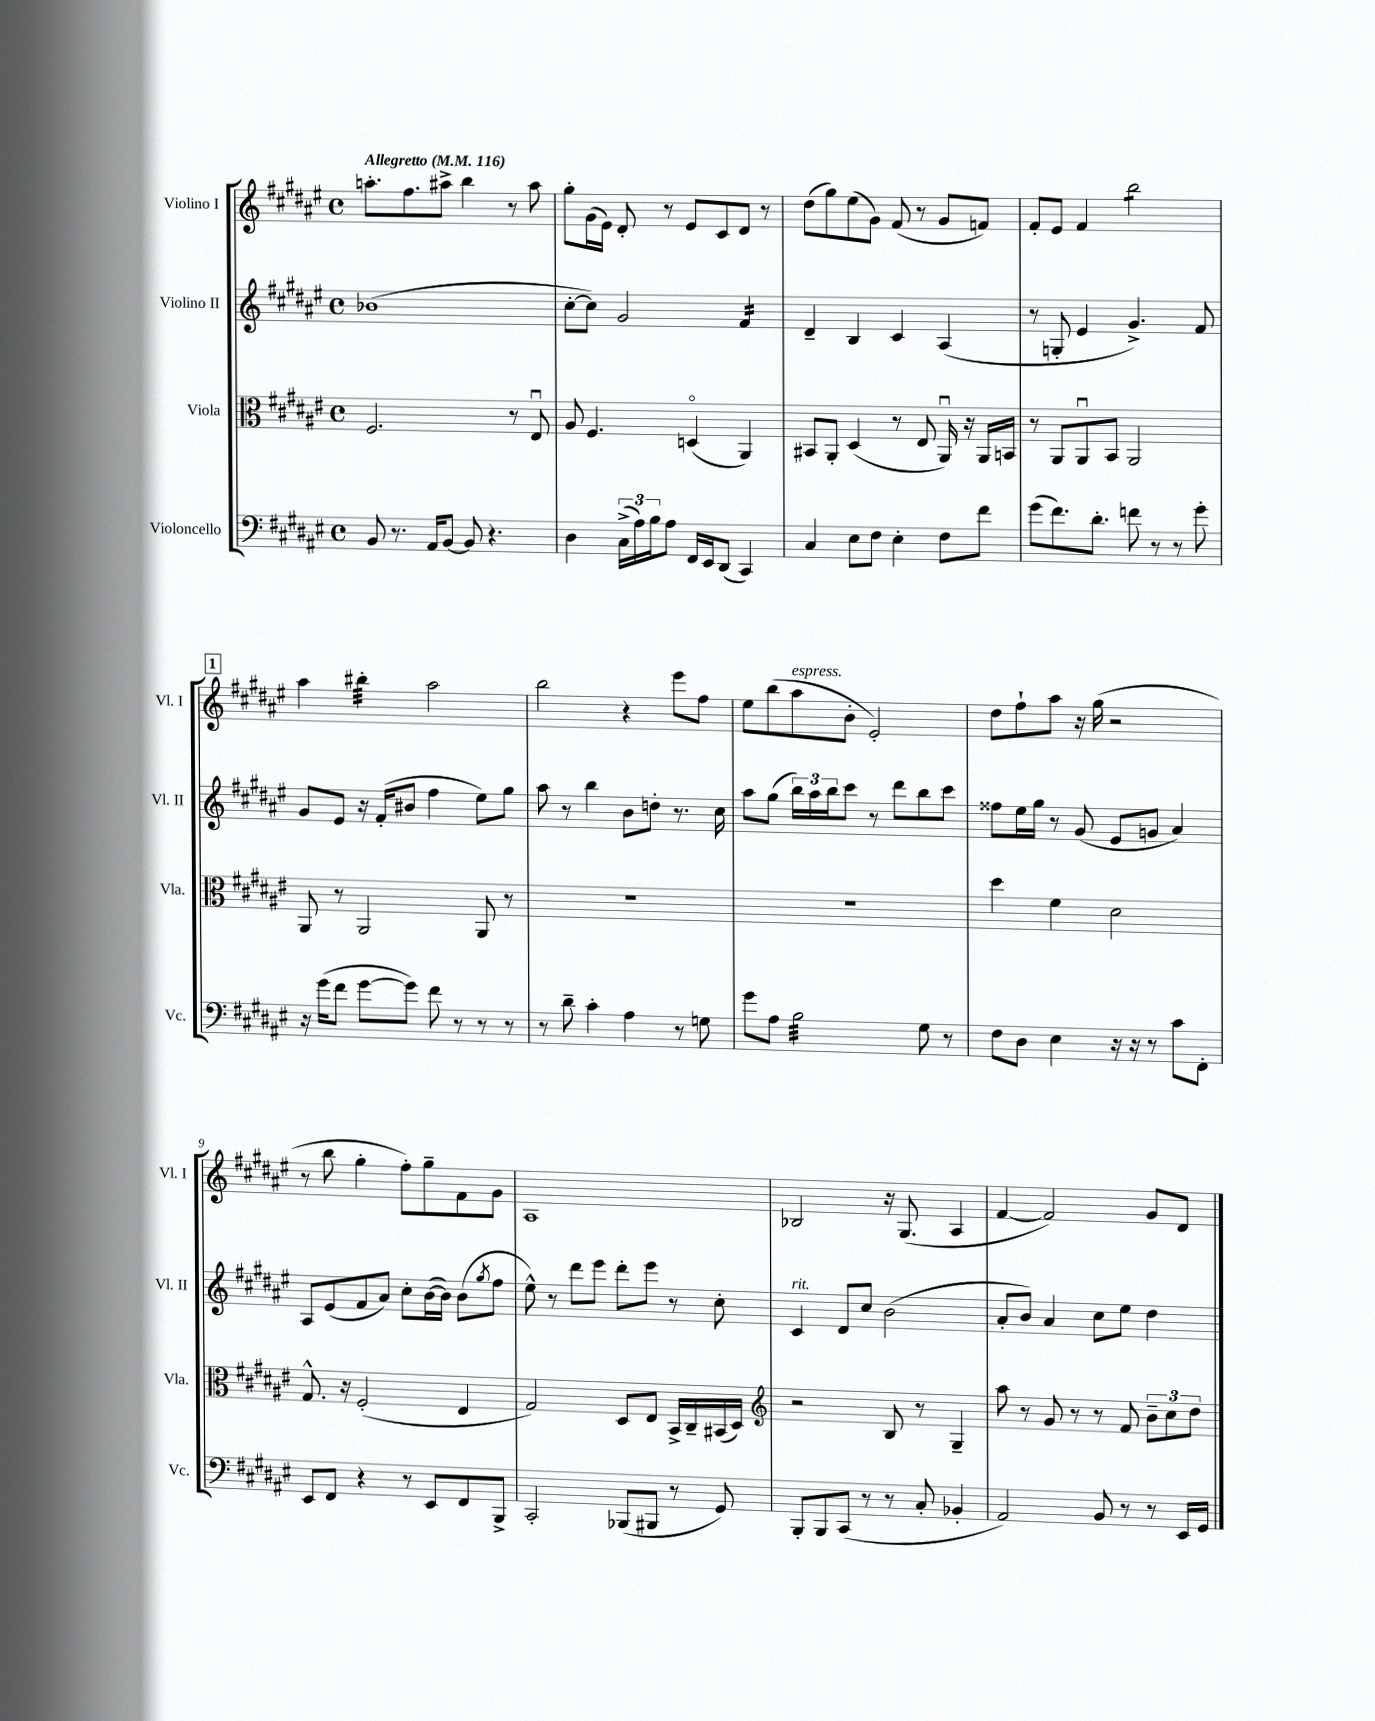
<<
\new StaffGroup <<
\new Staff = "s0" \with { instrumentName = "Violino I" shortInstrumentName = "Vl. I" } {
    \clef treble \key fis \major \defaultTimeSignature \time 4/4 \tempo "Allegretto" 4 = 116
    a''8.-. fis''8. ais''8-> b''4 r8 ais''8 |
    gis''8-. gis'16( eis'16) dis'8-. r8 eis'8 cis'8 dis'8 r8 |
    dis''8( gis''8) eis''8( gis'8) fis'8( r8 gis'8 f'8) |
    fis'8-. eis'8 fis'4 b''2:8 |
    \mark \markup { \box "1" } ais''4 bis''4:32-. ais''2 |
    b''2 r4 eis'''8 fis''8 |
    eis''8 b''8( ais''8^\markup { \italic "espress." } b'8-. eis'2-.) |
    dis''8 fis''8-! ais''8 r16 gis''16( r2 |
    r8 b''8 gis''4-. fis''8-.) gis''8-- fis'8 gis'8 |
    ais1 |
    bes2 r16 gis8.( ais4 |
    fis'4~ fis'2) gis'8 dis'8 \bar "|." |
}
\new Staff = "s1" \with { instrumentName = "Violino II" shortInstrumentName = "Vl. II" } {
    \clef treble \key fis \major \defaultTimeSignature \time 4/4
    bes'1( |
    cis''8~-. cis''8) gis'2 fis'4:16 |
    dis'4-- b4 cis'4 ais4( |
    r8 g8-. eis'4 gis'4.->) fis'8 |
    \mark \markup { \box "1" } gis'8 eis'8 r16 fis'16-.( bis'8 fis''4 eis''8) gis''8 |
    ais''8 r8 b''4 b'8 d''8-. r8. cis''16 |
    ais''8 gis''8( \tuplet 3/2 { b''16) ais''16 b''16 } cis'''8 r8 dis'''8 b''8 cis'''8 |
    fisis''8 eis''16 gis''16 r8 gis'8( eis'8 g'8 ais'4) |
    ais8 eis'8( fis'8 ais'8) cis''8-. b'16~( b'16) b'8( \acciaccatura { gis''8 } fis''8 |
    eis''8-^) r8 dis'''8 eis'''8 dis'''8-. eis'''8 r8 cis''8-. |
    cis'4^\markup { \italic "rit." } dis'8 cis''8 b'2( |
    ais'8-. b'8) ais'4 cis''8 eis''8 dis''4 \bar "|." |
}
\new Staff = "s2" \with { instrumentName = "Viola" shortInstrumentName = "Vla." } {
    \clef alto \key fis \major \defaultTimeSignature \time 4/4
    fis2. r8 eis8\downbow |
    ais8 fis4. d4\flageolet( ais,4) |
    bis,8 ais,8-. dis4( r8 eis8 ais,16\downbow) r16 ais,16 b,16 |
    r8 ais,8 ais,8\downbow b,8 ais,2 |
    \mark \markup { \box "1" } ais,8 r8 ais,2 ais,8 r8 |
    R1 |
    R1 |
    dis''4 fis'4 dis'2 |
    gis8.-^ r16 fis2-.( eis4 |
    gis2) dis8 eis8 b,16-> cis16-- bis,16( dis16) |
    \clef treble r2 b8 r8 gis4-- |
    ais''8 r8 gis'8 r8 r8 fis'8 \tuplet 3/2 { b'8-- cis''8 dis''8 } \bar "|." |
}
\new Staff = "s3" \with { instrumentName = "Violoncello" shortInstrumentName = "Vc." } {
    \clef bass \key fis \major \defaultTimeSignature \time 4/4
    b,8 r8. ais,16 b,8~ b,8 r4. |
    dis4 \tuplet 3/2 { cis16->( ais16) b16 } ais8 fis,16 eis,16 dis,8( cis,4) |
    cis4 eis8 fis8 eis4-. fis8 fis'8 |
    gis'8( fis'8.) dis'8.-. f'8 r8 r8 gis'8-. |
    \mark \markup { \box "1" } r16 gis'16( fis'8 gis'8~ gis'8) fis'8 r8 r8 r8 |
    r8 dis'8-- cis'4-. ais4 r8 g8 |
    gis'8 ais8 b2:32 gis8 r8 |
    fis8 dis8 eis4 r16 r16 r8 cis'8 fis,8-. |
    eis,8 fis,8 r4 r8 eis,8 fis,8 b,,8-> |
    cis,2-. bes,,8( bis,,8 r8 gis,8) |
    b,,8-. b,,8 cis,8( r8 r8 cis8-. bes,4-. |
    ais,2) b,8 r8 r8 eis,16 gis,16 \bar "|." |
}
>>
>>
